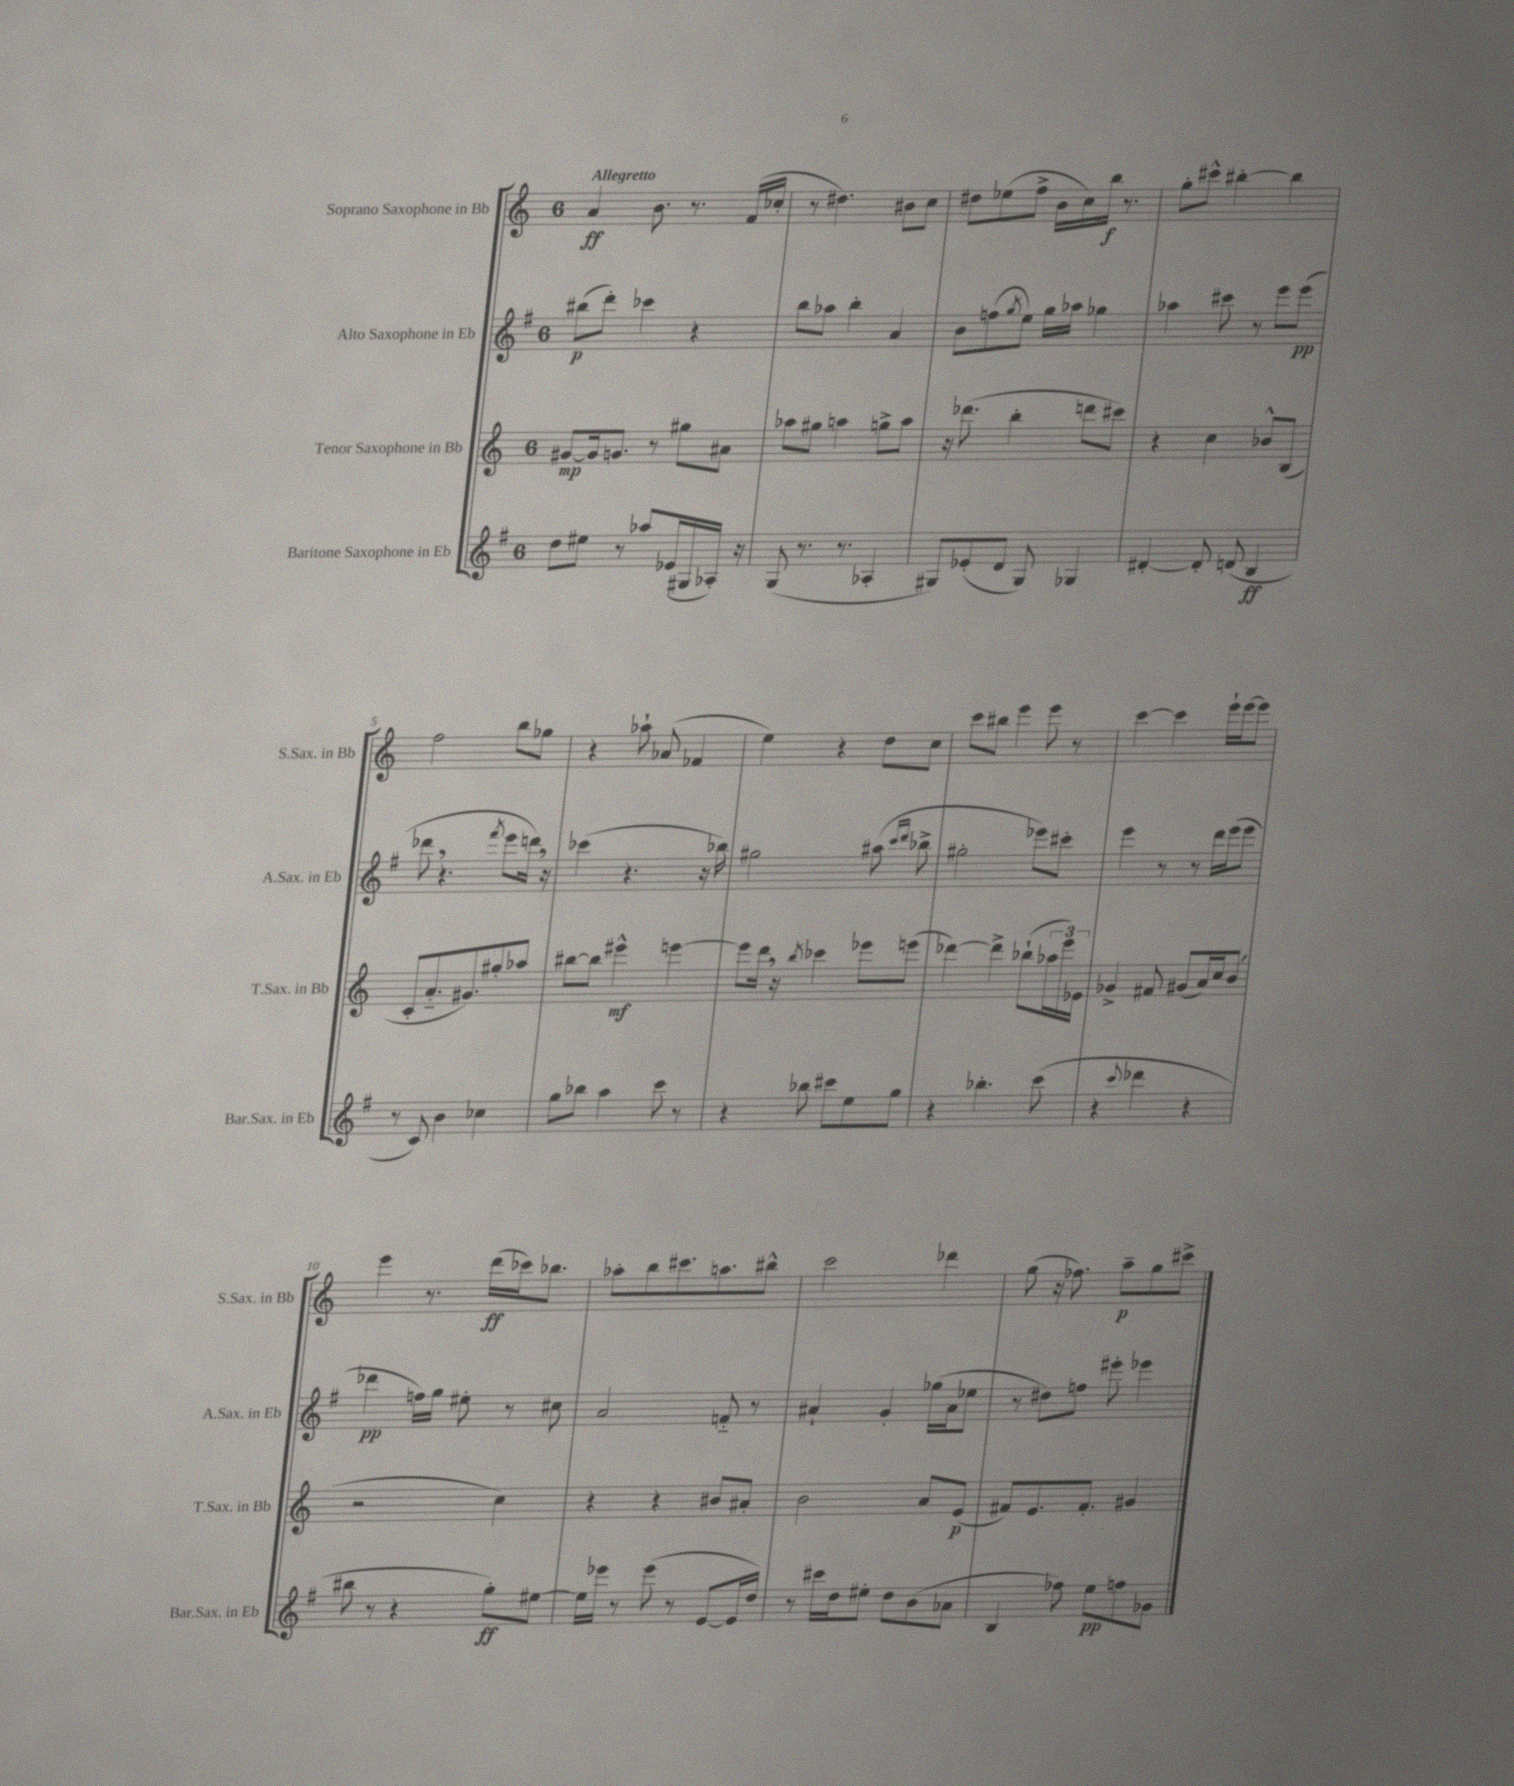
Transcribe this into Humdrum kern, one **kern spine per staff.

**kern	**kern	**kern	**kern
*staff4	*staff3	*staff2	*staff1
*clefG2	*clefG2	*clefG2	*clefG2
*k[f#]	*k[]	*k[f#]	*k[]
*M6/8	*M6/8	*M6/8	*M6/8
8dd	[8g#	(8bb#	4a
8ee#	16g#]	8ddd')	.
.	8.g	.	.
8r	.	4ccc-	8.b
8aa-	8r	.	.
.	.	.	8.r
(16e-	8gg#	4r	.
16G#	.	.	.
16A-')	8a#	.	(16f
16r	.	.	16cc-'
=	=	=	=
(8G	8aa-	8bb	8r
8.r	8gg#	8aa-	4.dd#)
.	4aa	4bb'	.
8.r	.	.	.
4A-'	8gg^	4a	8b#
.	8aa	.	8cc
=	=	=	=
8G#)	16r	8b	8dd#
.	(8.ddd-	.	.
(8e-'	.	(8ff	(8ee-
.	.	8qgg	.
8d	4bb'	8ee)	8ff^
8G#)	.	16gg	16b
.	.	16aa-	16cc)
4G-	8ddd	4gg-	16bb
.	.	.	8.r
.	8ccc#)	.	.
=	=	=	=
[4d#'	4r	4aa-	8gg'
.	.	.	8ccc#^^
8d#']	4cc	8ccc#	[4bb#'
(8d	.	8r	.
4B	8b-^^	8eee	4bb#]
.	(8B	(8eee	.
=	=	=	=
8r	8c'	8ddd-	2ff
8c)	8.a'~	4.r	.
4b	.	.	.
.	8.g#)	.	.
.	.	8qfff#	.
4cc-	8gg#'	8eee	8bb
.	8aa-	16ddd)	8gg-
.	.	16r	.
=	=	=	=
8gg	[8bb#	(4ccc-	4r
8bb-	8bb#]	.	.
4aa	4eee#^^	4.r	8aa-`
.	.	.	(8a-
8ccc	[4eee	.	4f-
8r	.	16r	.
.	.	16bb-)	.
=	=	=	=
4r	8eee]	2gg#	4ee)
.	16ddd	.	.
.	16r	.	.
.	8qbb	.	.
8bb-	4ccc-	.	4r
8ccc#	.	.	.
8ee	8eee-	(8aa#	8dd
.	.	16qqccc	.
.	.	16qqddd	.
8gg	(8eee	8bb-^	8cc
=	=	=	=
4r	[4ddd-)	2gg#'	8ccc
.	.	.	8bb#
4.bb-'	4ddd-^]	.	4eee
.	(8bb-`	8eee-)	8eee
(8ccc	24aa-	8ccc#'	8r
.	24eee)	.	.
.	24e-	.	.
=	=	=	=
4r	4g-^	4eee	[4ccc
8qqccc	.	.	.
4ddd-	8f#	8r	4ccc]
.	(8g#	8r	.
4r	16a)	16ddd	16eee`
.	16cc	(16eee	[16eee
.	(8b	8eee	8eee]
=	=	=	=
8bb#	2r	4ddd-	4eee
8r	.	.	.
4r	.	16ff)	8.r
.	.	16gg	.
.	.	8ee#'	.
.	.	.	(16ddd
8gg')	4cc)	8r	16ccc-)
.	.	.	8.bb-
[8ee#	.	8cc#	.
=	=	=	=
16ee#]	4r	2a	8aa-'
16eee-	.	.	.
8r	.	.	8bb
(8eee-	4r	.	8.ccc#
8r	.	.	.
.	.	.	8.aa
[8e	8b#	8f'~	.
16e]	8a#'	8r	8bb#^^
16dd)	.	.	.
=	=	=	=
8r	2b	4a#`	2ccc
16ccc#	.	.	.
16dd	.	.	.
8ee#'	.	4g'	.
8dd	.	.	.
(8b	8a	(16gg-	4ddd-
.	.	16a#	.
8a-	(8e	8ee-	.
=	=	=	=
4B	8f#)	8r	(8gg
.	8.e	8dd#)	16r
.	.	.	8.ff-)
8ff-)	.	8ff	.
.	8.f#'	.	.
8ee	.	8eee#'	8aa~
8ff	4g#	4eee-	8gg
8g-	.	.	8ccc#^
==	==	==	==
*-	*-	*-	*-
